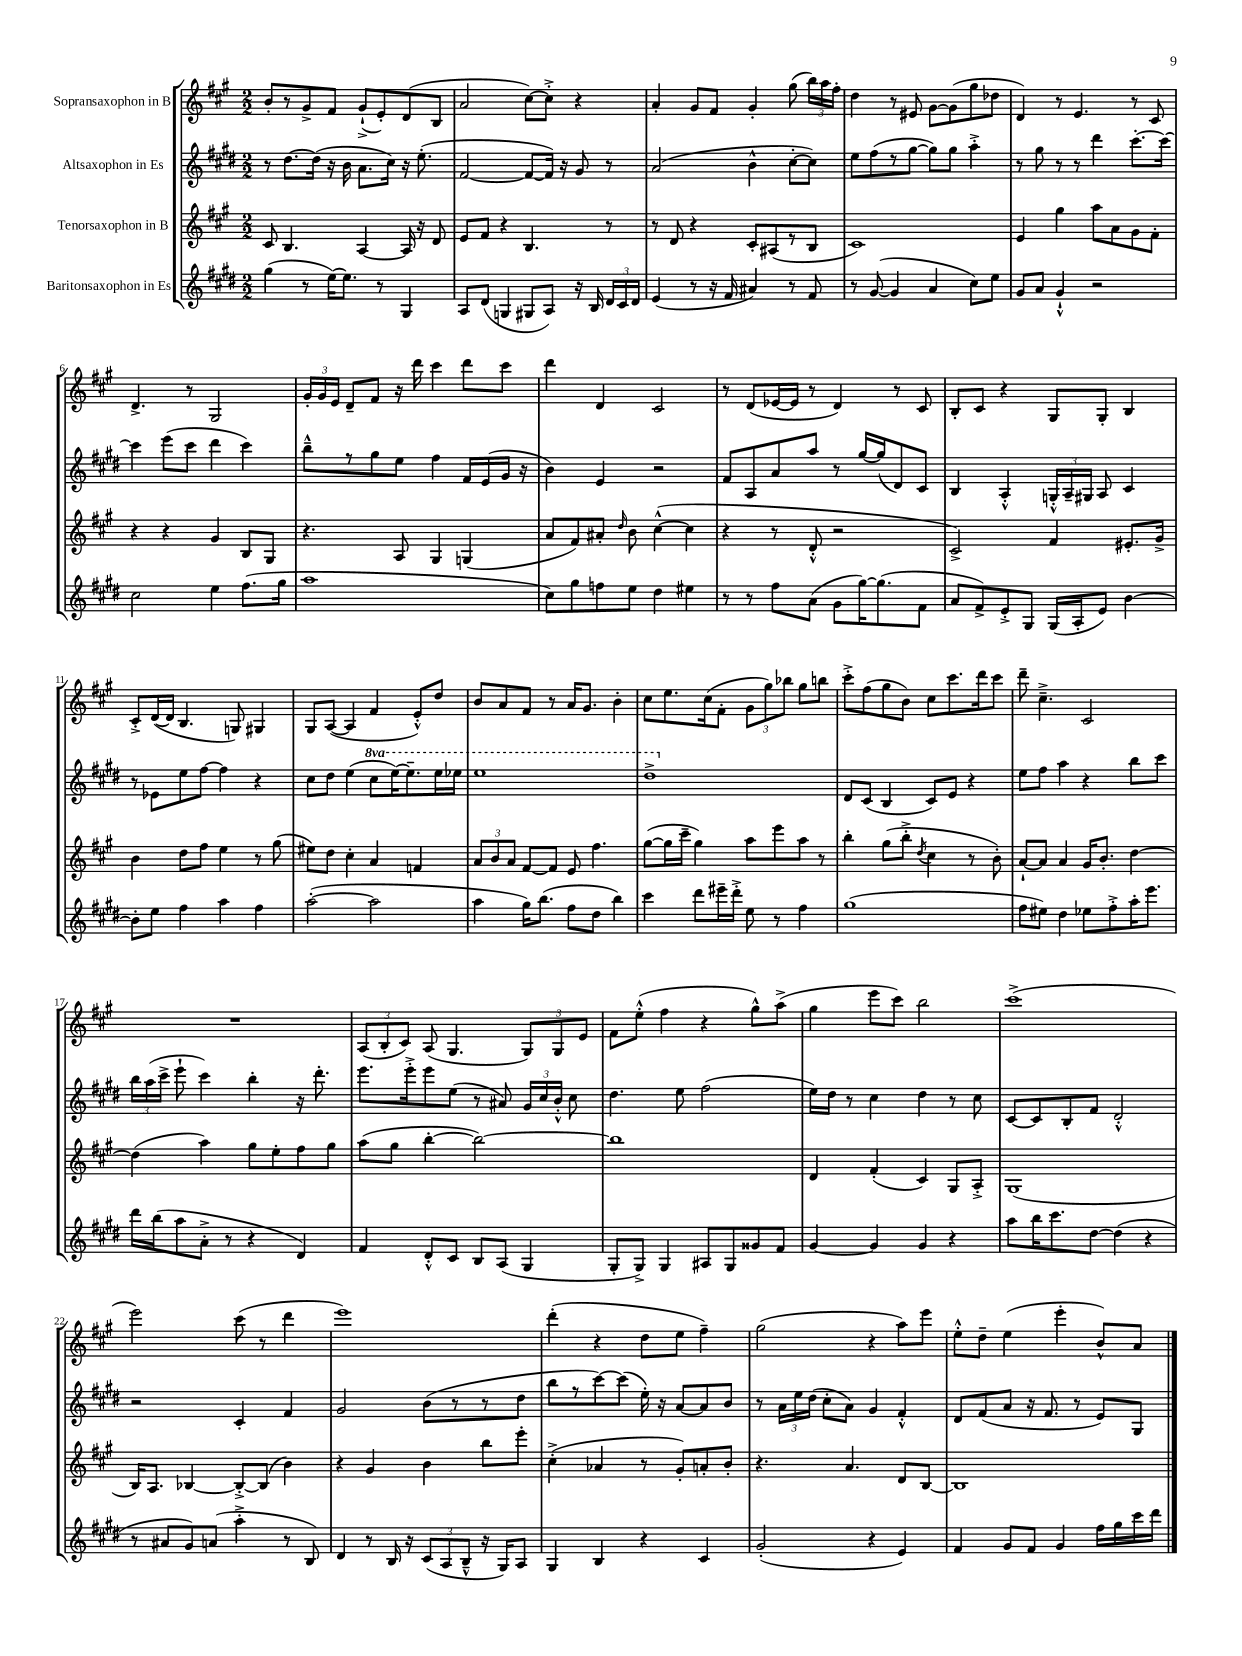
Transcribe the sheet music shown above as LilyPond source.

<<
\new StaffGroup <<
\new Staff = "s0" \with { instrumentName = "Sopransaxophon in B" } {
    \clef treble \key a \major \numericTimeSignature \time 2/2
    \autoBeamOff b'8[-. r8 gis'8-> fis'8] gis'8[-!->( e'8-.) d'8( b8] |
    a'2 cis''8[~) cis''8]-.-> r4 |
    a'4-. gis'8[ fis'8] gis'4-. gis''8( \tuplet 3/2 { b''16[) a''16 fis''16]-. } |
    d''4 r8 eis'8 gis'8[~ gis'8( gis''8 des''8] |
    d'4) r8 e'4. r8 cis'8 |
    d'4.-> r8 gis2 |
    \tuplet 3/2 { gis'16[-. gis'16 e'16] } d'8[-- fis'8] r16 d'''16 cis'''4 d'''8[ cis'''8] |
    d'''4 d'4 cis'2 |
    r8 d'8[( ees'16~ ees'16] r8 d'4) r8 cis'8 |
    b8[-. cis'8] r4 gis8[ gis8]-. b4 |
    cis'8[-.-> d'16~( d'16] b4. g8) gis4 |
    gis8[ a8]~( a4 fis'4 e'8[-.-^) d''8] |
    b'8[ a'8 fis'8] r8 a'16[ gis'8.] b'4-. |
    cis''8[ e''8. cis''16( fis'8]-. \tuplet 3/2 { gis'8[ gis''8) bes''8] } gis''8[ b''8] |
    cis'''8[-.-> fis''8( gis''8 b'8]) cis''8[ cis'''8. d'''16 cis'''8] |
    d'''8-- cis''4.---> cis'2 |
    R1 |
    \tuplet 3/2 { a8[( b8-. cis'8]) } a8( gis4. \tuplet 3/2 { gis8[) gis8 e'8] } |
    fis'8[ e''8]-.-^( fis''4 r4 gis''8[-^) a''8]->( |
    gis''4 e'''8[ cis'''8]) b''2 |
    cis'''1->( |
    e'''2) cis'''8( r8 d'''4 |
    e'''1) |
    d'''4-.( r4 d''8[ e''8] fis''4--) |
    gis''2( r4 a''8[) e'''8] |
    e''8[-.-^ d''8]-- e''4( e'''4-. b'8[-^) a'8] \bar "|." |
}
\new Staff = "s1" \with { instrumentName = "Altsaxophon in Es" } {
    \clef treble \key e \major \numericTimeSignature \time 2/2 \set Staff.ottavationMarkups = #ottavation-simple-ordinals
    \autoBeamOff r8 dis''8.[~ dis''16]( r16 b'16 a'8.[ cis''16]) r16 e''8.-.( |
    fis'2~ fis'8[~ fis'16]) r16 gis'8 r8 |
    a'2( b'4-^ cis''8[~-. cis''8]) |
    e''8[ fis''8( r8 gis''8]~ gis''8[) gis''8] a''4-.-> |
    r8 gis''8 r8 r8 dis'''4 cis'''8.[~-. cis'''16]~ |
    cis'''4 e'''8[( cis'''8] dis'''4 cis'''4) |
    b''8[---^ r8 gis''8 e''8] fis''4 fis'16[ e'16( gis'16] r16 |
    b'4) e'4 r2 |
    fis'8[ a8 a'8 a''8] r8 gis''16[~ gis''16( dis'8) cis'8] |
    b4 a4-.-^ \tuplet 3/2 { g16[-.-^ a16-- gis16] } a8 cis'4 |
    r8 ees'8[ e''8 fis''8]~ fis''4 r4 |
    cis''8[ dis''8] e''4( \ottava #1 cis'''8[ e'''16~) e'''8.-- e'''16 ees'''16] |
    e'''1 |
    dis'''1-> \ottava #0 |
    dis'8[ cis'8]( b4 cis'8[) e'8] r4 |
    e''8[ fis''8] a''4 r4 b''8[ cis'''8] |
    \tuplet 3/2 { b''16[ a''16( cis'''16]-> } e'''8-! cis'''4) b''4-. r16 dis'''8.-. |
    e'''8.[ e'''16-.-> e'''8 e''8]( r8 ais'8) \tuplet 3/2 { gis'16[ cis''16 b'16]-.-^ } cis''8 |
    dis''4. e''8 fis''2( |
    e''16[) dis''16] r8 cis''4 dis''4 r8 cis''8 |
    cis'8[~ cis'8 b8-. fis'8] dis'2-.-^ |
    r2 cis'4-. fis'4 |
    gis'2 b'8[( r8 r8 dis''8] |
    b''8[ r8 cis'''8~) cis'''8]( e''16-.) r16 a'8[~ a'8 b'8] |
    r8 \tuplet 3/2 { a'16[ e''16 dis''16]( } cis''8[-. a'8]) gis'4 fis'4-.-^ |
    dis'8[ fis'8( a'8] r16 fis'8. r8 e'8[) gis8] \bar "|." |
}
\new Staff = "s2" \with { instrumentName = "Tenorsaxophon in B" } {
    \clef treble \key a \major \numericTimeSignature \time 2/2
    \autoBeamOff cis'8 b4. a4~ a16 r16 d'8 |
    e'8[ fis'8] r4 b4. r8 |
    r8 d'8 r4 cis'8[-. ais8( r8 b8] |
    cis'1) |
    e'4 gis''4 a''8[ a'8 gis'8 fis'8]-. |
    r4 r4 gis'4 b8[ gis8] |
    r4. a8 gis4 g4( |
    a'8[ fis'8) ais'8]-. \grace { d''16 } b'8 cis''4~-^( cis''4 |
    r4 r8 d'8-.-^ r2 |
    cis'2->) fis'4 eis'8.[-. gis'16]-> |
    b'4 d''8[ fis''8] e''4 r8 gis''8( |
    eis''8[) d''8] cis''4-. a'4 f'4 |
    \tuplet 3/2 { a'8[ b'8 a'8] } fis'8[~ fis'8] e'8 fis''4. |
    gis''8[~( gis''16 cis'''16]-- gis''4) a''8[ e'''8 a''8] r8 |
    b''4-. gis''8[( b''8]-.-> \acciaccatura { d''8 } cis''4 r8 b'8-.) |
    a'8[~-! a'8] a'4 gis'16[ b'8.]-. d''4~ |
    d''4( a''4) gis''8[ e''8-. fis''8 gis''8] |
    a''8[( gis''8] b''4~-. b''2~) |
    b''1 |
    d'4 fis'4-.( cis'4) gis8[ a8]-.-> |
    gis1( |
    b16[) a8.] bes4~ bes8[~-.-> bes8]( b'4) |
    r4 gis'4 b'4 b''8[ e'''8]-. |
    cis''4-.->( aes'4 r8 gis'8[-.) a'8-. b'8]-. |
    r4. a'4. d'8[ b8]~ |
    b1 \bar "|." |
}
\new Staff = "s3" \with { instrumentName = "Baritonsaxophon in Es" } {
    \clef treble \key e \major \numericTimeSignature \time 2/2
    \autoBeamOff gis''4( r8 e''16[~) e''8.] r8 gis4 |
    a8[ dis'8]( g4 gis8[ a8]) r16 b16 \tuplet 3/2 { dis'16[ cis'16 dis'16] } |
    e'4( r8 r16 fis'16 ais'4) r8 fis'8 |
    r8 gis'8~( gis'4 a'4 cis''8[) e''8] |
    gis'8[ a'8] gis'4-!-^ r2 |
    cis''2 e''4 fis''8.[( gis''16] |
    a''1 |
    cis''8[) gis''8 f''8 e''8] dis''4 eis''4 |
    r8 r8 fis''8[ a'8]( gis'8[ gis''16~) gis''8.( fis'8] |
    a'8[ fis'8->) e'8-.-> gis8] gis16[( a16-. e'8]) b'4~ |
    b'8[-. e''8] fis''4 a''4 fis''4 |
    a''2~-.( a''2 |
    a''4 gis''16[) b''8.]( fis''8[ dis''8] b''4) |
    cis'''4 dis'''8[ eis'''16-- dis'''16]-.-> e''8 r8 fis''4 |
    gis''1( |
    fis''8[ eis''8]) dis''4 ees''8[ fis''8-.-> a''16-. e'''8.] |
    dis'''16[ b''16( a''8 a'8]-.-> r8 r4 dis'4) |
    fis'4 dis'8[-.-^ cis'8] b8[ a8]( gis4 |
    gis8[-. gis8]->) gis4 ais8[ gis8 gisis'8 fis'8] |
    gis'4~ gis'4 gis'4 r4 |
    a''8[ b''16 cis'''8. dis''8]~ dis''4( r4 |
    r8 ais'8[ gis'8) a'8]( a''4-.-> r8 b8) |
    dis'4 r8 b16 r16 \tuplet 3/2 { cis'8[( a8 b8]---^ } r16 gis16[) a8] |
    gis4 b4 r4 cis'4 |
    gis'2-.( r4 e'4) |
    fis'4 gis'8[ fis'8] gis'4 fis''16[ gis''16 cis'''16 dis'''16] \bar "|." |
}
>>
>>
